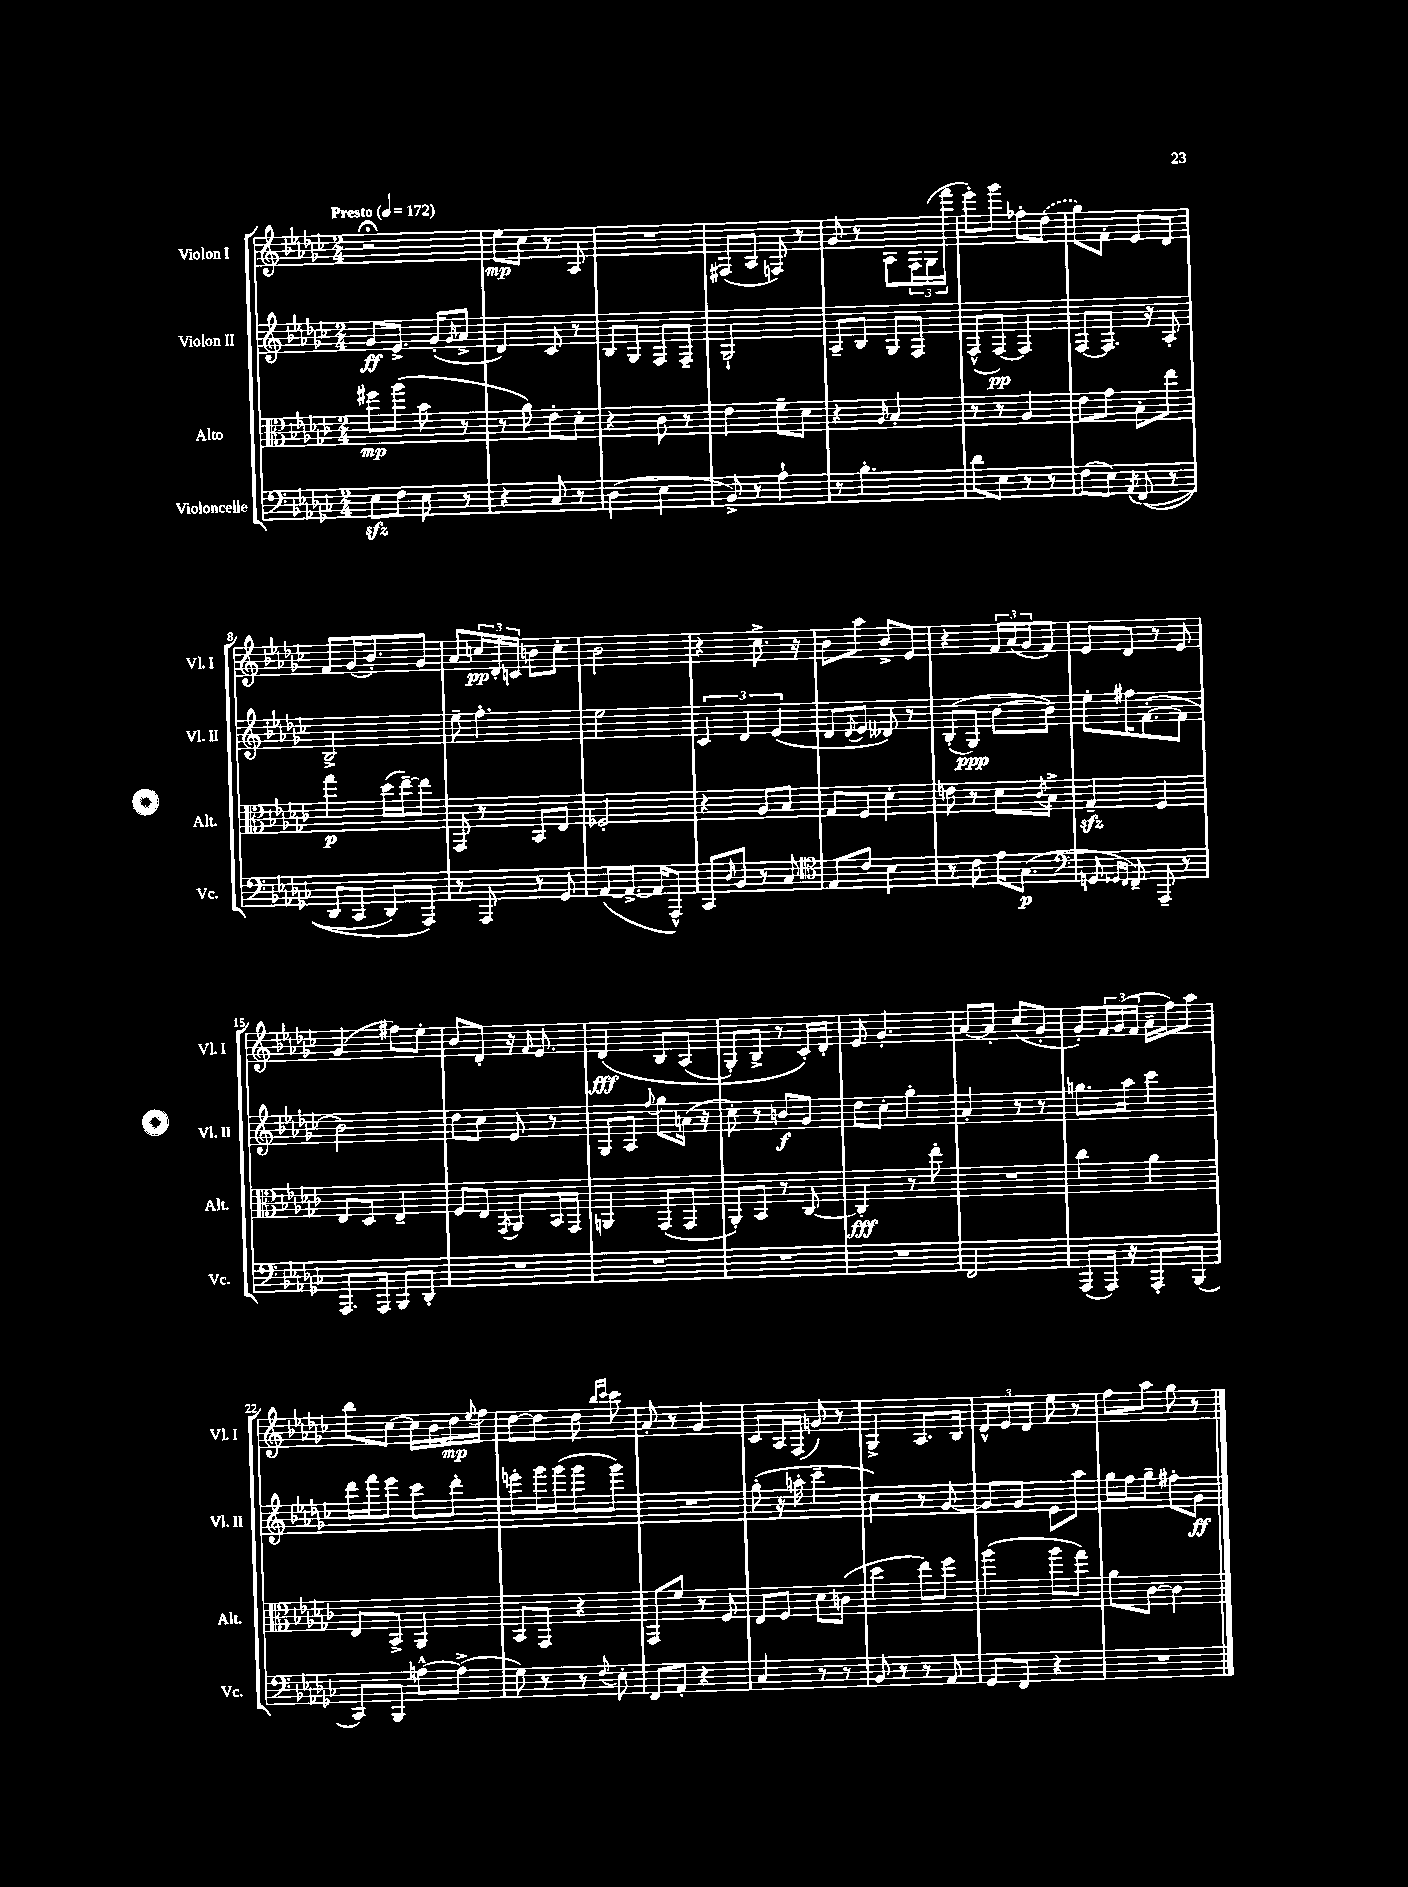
<<
\new StaffGroup <<
\new Staff = "s0" \with { instrumentName = "Violon I" shortInstrumentName = "Vl. I" } {
    \clef treble \key ges \major \numericTimeSignature \time 2/4 \tempo "Presto" 4 = 172
    r2\fermata |
    ees''8\mp ces''8 r8 aes8 |
    R2 |
    fis8( aes8 f8) r8 |
    ges'8 r8 aes8 \tuplet 3/2 { f16 ges16( f'''16 } |
    ees'''8-.) ges'''8 fes''8-. \once \slurDashed des''8( |
    ges''8) f'8-. ees'8 des'8 |
    f'8 ges'16( bes'8.-.) ges'8 |
    aes'8 \tuplet 3/2 { c''16\pp des'16-. c'16 } b'8 c''8-. |
    bes'2 |
    r4 ces''8.-> r16 |
    bes'8 aes''8 bes'8-> ees'8 |
    r4 \tuplet 3/2 { f'16 aes'16( ges'16 } f'8) |
    ees'8 des'8 r8 ees'8 |
    ges'4( fis''8) ees''8-. |
    bes'8 des'8-. r16 \grace { f'16 } ees'8. |
    des'4\fff\( bes8 aes8( |
    ges8-.) bes8-> r8 ces'16-.\) des'16-. |
    ees'8 ges'4.-. |
    aes'8~ aes'8-. ces''8( ges'8-. |
    ges'8-.) \tuplet 3/2 { f'16 ges'16( f'16 } aes'16-- f''16) aes''8 |
    bes''8 ces''8~ ces''16 bes'16 des''16\mp \appoggiatura { ees''8 } f''16 |
    des''8~ des''8 des''8 \grace { bes''16 ces'''16 } ces'''8 |
    aes'8-. r8 ges'4 |
    ces'8 aes16 f16( g'8) r8 |
    ges4-> aes8. bes16 |
    \tuplet 3/2 { des'8-^ ees'8 des'8 } ees''8 r8 |
    f''8 aes''8 ges''8 r8 \bar "|." |
}
\new Staff = "s1" \with { instrumentName = "Violon II" shortInstrumentName = "Vl. II" } {
    \clef treble \key ges \major \numericTimeSignature \time 2/4
    ges'8\ff ees'8.-> ges'16-.( \grace { ges'16 } aes'8-> |
    des'4) ces'8 r8 |
    bes8 ges8 f8 f8-- |
    ges2-! |
    aes8-- bes8 ges8 f8 |
    f8-^( f8~\pp) f4 |
    f8~ f8. r16 aes8-. |
    bes2-> |
    ees''8-- f''4.-. |
    ees''2 |
    \tuplet 3/2 { ces'4 des'4 ees'4( } |
    des'8 \appoggiatura { des'8 } ees'8 deses'8) r8 |
    bes8-.(\( ges8\ppp) bes'8~ bes'8\) |
    ees''8-. fis''16 f'8.~-.( f'8 |
    bes'2) |
    des''8 ces''8 ees'8 r8 |
    ges8 aes8 \appoggiatura { f''8 } ges''8 a'16( r16 |
    ces''8-.) r8 b'8\f ges'8 |
    des''8 ces''8-. ges''4-. |
    aes'4-. r8 r8 |
    g''8. aes''16 ces'''4 |
    des'''16 f'''16 ees'''8 ces'''8 des'''8-. |
    e'''8-. ges'''16 ges'''16( ges'''8 ges'''8) |
    R2 |
    ges''8-.( r16 a''16-. ces'''4-- |
    ces''4) r8 ges'8~ |
    ges'8 ges'8 ees'8 aes''8 |
    ges''16 f''16 ges''8-- fis''8-. ges'8\ff \bar "|." |
}
\new Staff = "s2" \with { instrumentName = "Alto" shortInstrumentName = "Alt." } {
    \clef alto \key ges \major \numericTimeSignature \time 2/4
    fis''8\mp aes''8( bes'8 r8 |
    r8 aes'8) ees'8-. des'8-. |
    r4 ces'8 r8 |
    ees'4 f'8-- des'8 |
    r4 \grace { aes16 } bes4-. |
    r8 r8 aes4 |
    ees'8 ges'8 bes8-. ees''8 |
    ges''4\p des''16( ees''16~--) ees''8 |
    ges,8 r8 bes,8 ees8 |
    fes2-. |
    r4 aes8 bes8 |
    ges8 f8 des'4-. |
    e'8 r8 des'8 \acciaccatura { ces'8 } bes8-> |
    ges4--\sfz f4 |
    ees8 des8 ees4-- |
    f8 ees8 \acciaccatura { ges,8 } aes,8 bes,16 ges,16 |
    a,4 ges,8( ges,8 |
    aes,8-.) bes,8 r8 ces8~ |
    ces4-.\fff r8 ees''8-. |
    R2 |
    ces''4 aes'4 |
    ees8 bes,8-> aes,4 |
    bes,8 ges,8 r4 |
    ges,8 f'8 r8 f8 |
    ees8 f8 des'8 c'8( |
    des''4 ees''8) f''8 |
    aes''4( aes''8 ges''8) |
    aes'8 ces'8~ ces'4 \bar "|." |
}
\new Staff = "s3" \with { instrumentName = "Violoncelle" shortInstrumentName = "Vc." } {
    \clef bass \key ges \major \numericTimeSignature \time 2/4
    ees8\sfz f8 ees8 r8 |
    r4 ces8 r8 |
    des4( ees4 |
    bes,8->) r8 aes4-! |
    r8 bes4.-. |
    des'8 ees8 r8 r8 |
    f8( ees8) \acciaccatura { aes,8 } f,8(\( r8 |
    des,8 ces,8 des,8) aes,,8\) |
    r8 aes,,8 r8 ges,8 |
    aes,8~( aes,8.~-> aes,16 aes,,8-^) |
    ces,8 \grace { des16 } bes,8 r8 ces8 |
    \clef tenor ees8 ces'8 bes4 |
    r8 ces'8 ees'16 ges8.\p( |
    \clef bass g,8 \grace { ges,16 f,16 } f,8--) aes,,8-- r8 |
    aes,,8. aes,,16 bes,,8 des,8-. |
    R2 |
    R2 |
    R2 |
    R2 |
    f,2 |
    aes,,8( aes,,16) r16 aes,,8-. bes,,8( |
    ces,8) bes,,8 a8~-^ a8->( |
    ges8) r8 r8 \appoggiatura { f8 } ees8-. |
    f,8 aes,8-. r4 |
    ces4 r8 r8 |
    bes,8 r8 r8 aes,8 |
    ges,8 f,8 r4 |
    R2 \bar "|." |
}
>>
>>
